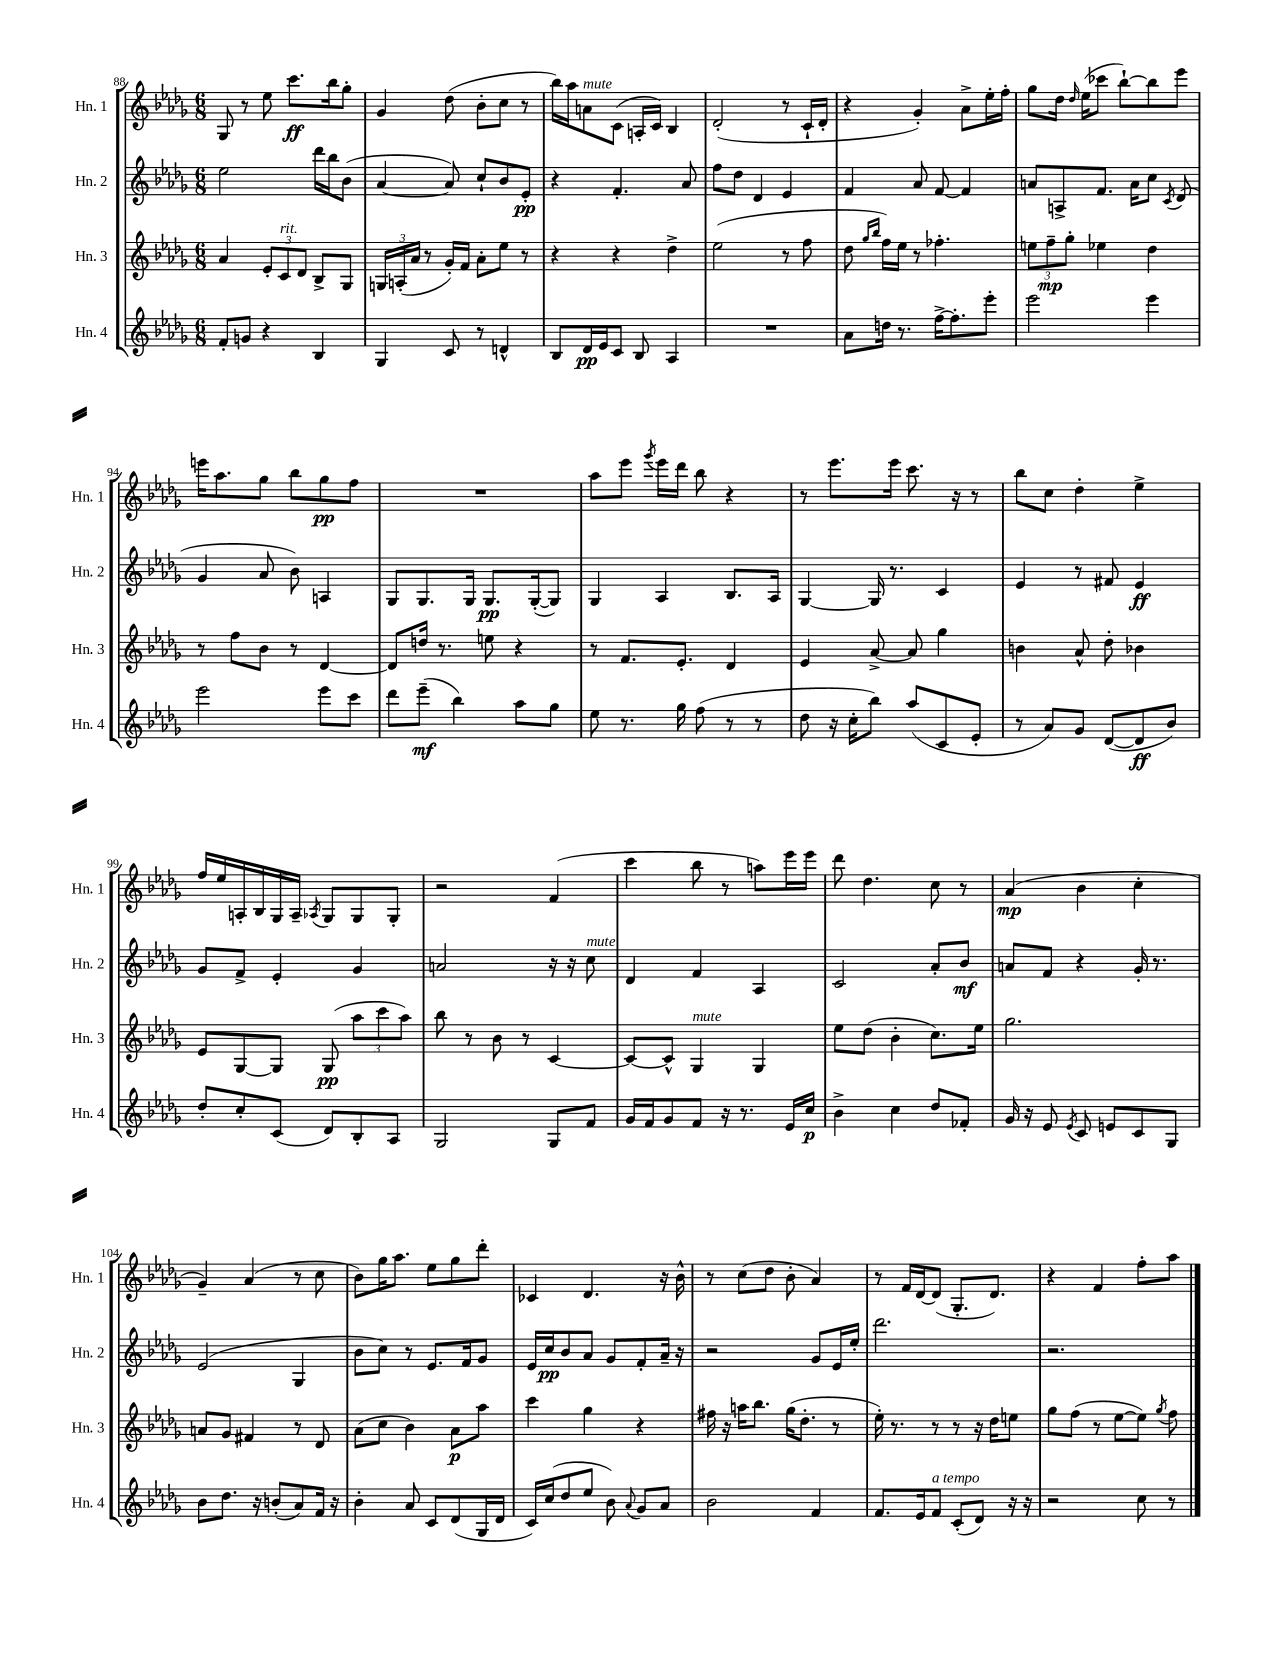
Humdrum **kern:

**kern	**dynam	**kern	**dynam	**kern	**dynam	**kern	**dynam
*part4	*part4	*part3	*part3	*part2	*part2	*part1	*part1
*staff4	*staff4	*staff3	*staff3	*staff2	*staff2	*staff1	*staff1
*I"Hn. 4	*	*I"Hn. 3	*	*I"Hn. 2	*	*I"Hn. 1	*
*I'Hn. 4	*	*I'Hn. 3	*	*I'Hn. 2	*	*I'Hn. 1	*
*clefG2	*	*clefG2	*	*clefG2	*	*clefG2	*
*k[b-e-a-d-g-]	*	*k[b-e-a-d-g-]	*	*k[b-e-a-d-g-]	*	*k[b-e-a-d-g-]	*
*M6/8	*	*M6/8	*	*M6/8	*	*M6/8	*
=88	=88	=88	=88	=88	=88	=88	=88
8f'/L	.	4a-/	.	2ee-\	.	8G-/	.
8gn/J	.	.	.	.	.	8r	.
4r	.	12e-'/L	.	.	.	8ee-\	.
!	!	!LO:TX:a:i:t=rit.	!	!	!	!	!
.	.	12c/	.	.	.	.	.
.	.	.	.	.	.	8.ccc\L	ff
.	.	12d-/J	.	.	.	.	.
4B-/	.	8B-^/L	.	16ddd-\LL	.	.	.
.	.	.	.	16bb-\J	.	16bb-\k	.
.	.	8G-/J	.	(8b-\J	.	8gg-'\J	.
=89	=89	=89	=89	=89	=89	=89	=89
4G-/	.	24Gn/LL	.	[4a-/	.	4g-/	.
.	.	(24An'/	.	.	.	.	.
.	.	24a-/JJ	.	.	.	.	.
.	.	8r	.	.	.	.	.
8c/	.	16g-'/LL)	.	8a-/])	.	(8dd-\	.
.	.	16f/JJ	.	.	.	.	.
8r	.	8a-'\L	.	8cc`/L	.	8b-'\L	.
4dn^^/	.	8ee-\J	.	8b-/	.	8cc\J	.
.	.	8r	.	8e-'/J	pp	8r	.
=90	=90	=90	=90	=90	=90	=90	=90
8B-/L	.	4r	.	4r	.	16bb-\LL)	.
.	.	.	.	.	.	16aa-\J	.
!	!	!	!	!	!	!LO:TX:a:i:t=mute	!
16d-/L	pp	.	.	.	.	8an\	.
16e-/J	.	.	.	.	.	.	.
8c/J	.	4r	.	4.f'/	.	(8c\J	.
8B-/	.	.	.	.	.	16An'/LL	.
.	.	.	.	.	.	16c/JJ)	.
4A-/	.	4dd-^\	.	.	.	4B-/	.
.	.	.	.	8a-/	.	.	.
=91	=91	=91	=91	=91	=91	=91	=91
2.r	.	(2ee-\	.	8ff\L	.	(2d-'/	.
.	.	.	.	8dd-\J	.	.	.
.	.	.	.	4d-/	.	.	.
.	.	8r	.	4e-/	.	8r	.
.	.	8ff\	.	.	.	16c`/LL	.
.	.	.	.	.	.	16d-'/JJ	.
=92	=92	=92	=92	=92	=92	=92	=92
8a-\L	.	8dd-\	.	4f/	.	4r	.
.	.	16qqgg-/LL	.	.	.	.	.
.	.	16qqbb-/JJ	.	.	.	.	.
16ddn\Jk	.	16ff\LL)	.	.	.	.	.
8.r	.	16ee-\JJ	.	.	.	.	.
.	.	8r	.	8a-/	.	4g-'/)	.
[16ff^\KL	.	4.ff-X'\	.	[8f/	.	.	.
8.ff'\]	.	.	.	.	.	.	.
.	.	.	.	4f/]	.	8a-^\L	.
8eee-'\J	.	.	.	.	.	16ee-'\L	.
.	.	.	.	.	.	16ff'\JJ	.
=93	=93	=93	=93	=93	=93	=93	=93
2eee-\	.	12een\L	.	8an/L	.	8gg-\L	.
.	.	12ff~\	mp	.	.	.	.
.	.	.	.	8An^/	.	16dd-\Jk	.
.	.	12gg-'\J	.	.	.	.	.
.	.	.	.	.	.	16qqdd-/	.
.	.	.	.	.	.	(16ee-\KL	.
.	.	4ee-X\	.	8.f/J	.	8ccc-X\J	.
.	.	.	.	.	.	[8bb-`\L)	.
.	.	.	.	16a\KL	.	.	.
4eee-\	.	4dd-\	.	8cc\J	.	8bb-\]	.
.	.	.	.	8qc/	.	.	.
.	.	.	.	(8d-/	.	8eee-\J	.
!!LO:LB:g=z
=94	=94	=94	=94	=94	=94	=94	=94
2eee-\	.	8r	.	4g-/	.	16eeen\KL	.
.	.	.	.	.	.	8.aa-\	.
.	.	8ff\L	.	.	.	.	.
.	.	8b-\J	.	8a-/	.	8gg-\J	.
.	.	8r	.	8b-\)	.	8bb-\L	.
8eee-\L	.	[4d-/	.	4An/	.	8gg-\	pp
8ccc\J	.	.	.	.	.	8ff\J	.
=95	=95	=95	=95	=95	=95	=95	=95
8ddd-\L	.	8d-/L]	.	8G-/L	.	2.r	.
(8eee-~\J	mf	16ddn/Jk	.	8.G-/	.	.	.
.	.	8.r	.	.	.	.	.
4bb-\)	.	.	.	.	.	.	.
.	.	.	.	16G-/Jk	.	.	.
.	.	8een\	.	8.G-/L	pp	.	.
8aa-\L	.	4r	.	.	.	.	.
.	.	.	.	([16G-'/k	.	.	.
8gg-\J	.	.	.	8G-/J])	.	.	.
=96	=96	=96	=96	=96	=96	=96	=96
8ee-\	.	8r	.	4G-/	.	8aa-\L	.
8.r	.	8.f/L	.	.	.	8eee-\J	.
.	.	.	.	.	.	8qggg-/	.
.	.	.	.	4A-/	.	16eee-\LL	.
16gg-\	.	8.e-'/J	.	.	.	16ddd-\JJ	.
(8ff\	.	.	.	.	.	8bb-\	.
8r	.	4d-/	.	8.B-/L	.	4r	.
8r	.	.	.	.	.	.	.
.	.	.	.	16A-/Jk	.	.	.
=97	=97	=97	=97	=97	=97	=97	=97
8dd-\	.	4e-/	.	[4G-/	.	8r	.
16r	.	.	.	.	.	8.eee-\L	.
16cc'\KL	.	.	.	.	.	.	.
8bb-\J)	.	[8a-^/	.	16G-/]	.	.	.
.	.	.	.	8.r	.	16eee-\Jk	.
(8aa-/L	.	8a-/]	.	.	.	8.ccc\	.
8c/	.	4gg-\	.	4c/	.	.	.
.	.	.	.	.	.	16r	.
8e-'/J	.	.	.	.	.	8r	.
=98	=98	=98	=98	=98	=98	=98	=98
8r	.	4bn\	.	4e-/	.	8bb-\L	.
8a-/L)	.	.	.	.	.	8cc\J	.
8g-/J	.	8a-^^/	.	8r	.	4dd-'\	.
([8d-/L	.	8dd-'\	.	8f#X/	.	.	.
8d-/]	ff	4b-X\	.	4e-/	ff	4ee-^\	.
8b-/J)	.	.	.	.	.	.	.
!!LO:LB:g=z
=99	=99	=99	=99	=99	=99	=99	=99
8dd-'/L	.	8e-/L	.	8g-/L	.	16ff/LL	.
.	.	.	.	.	.	16ee-/	.
8cc'/	.	[8G-/	.	8f^/J	.	16An'/	.
.	.	.	.	.	.	16B-/	.
(8c/J	.	8G-/J]	.	4e-'/	.	16G-/	.
.	.	.	.	.	.	16A~/JJ	.
.	.	.	.	.	.	8qA-X/	.
8d-/L)	.	(8G-/	pp	.	.	8G-/L	.
8B-'/	.	12aa-\L	.	4g-/	.	8G-/	.
.	.	12ccc\	.	.	.	.	.
8A-/J	.	.	.	.	.	8G-'/J	.
.	.	12aa-\J)	.	.	.	.	.
=100	=100	=100	=100	=100	=100	=100	=100
2G-/	.	8bb-\	.	2an/	.	2r	.
.	.	8r	.	.	.	.	.
.	.	8b-\	.	.	.	.	.
.	.	8r	.	.	.	.	.
8G-/L	.	[4c/	.	16r	.	(4f/	.
.	.	.	.	16r	.	.	.
!	!	!	!	!LO:TX:a:i:t=mute	!	!	!
8f/J	.	.	.	8cc\	.	.	.
=101	=101	=101	=101	=101	=101	=101	=101
16g-/LL	.	8c/L_	.	4d-/	.	4ccc\	.
16f/J	.	.	.	.	.	.	.
8g-/	.	8c^^/J]	.	.	.	.	.
!	!	!LO:TX:a:i:t=mute	!	!	!	!	!
8f/J	.	4G-/	.	4f/	.	8bb-\	.
16r	.	.	.	.	.	8r	.
8.r	.	.	.	.	.	.	.
.	.	4G-/	.	4A-/	.	8aan\L)	.
16e-/LL	.	.	.	.	.	16eee-\L	.
16cc/JJ	p	.	.	.	.	16eee-\JJ	.
=102	=102	=102	=102	=102	=102	=102	=102
4b-^\	.	8ee-\L	.	2c/	.	8ddd-\	.
.	.	(8dd-\J	.	.	.	4.dd-\	.
4cc\	.	4b-'\	.	.	.	.	.
8dd-/L	.	8.cc\L)	.	8a-'/L	.	8cc\	.
8f-X'/J	.	.	.	8b-/J	mf	8r	.
.	.	16ee-\Jk	.	.	.	.	.
=103	=103	=103	=103	=103	=103	=103	=103
16g-/	.	2.gg-\	.	8an/L	.	(4a-/	mp
16r	.	.	.	.	.	.	.
8e-/	.	.	.	8f/J	.	.	.
8qe-/	.	.	.	.	.	.	.
8c/	.	.	.	4r	.	4b-\	.
8en/L	.	.	.	.	.	.	.
8c/	.	.	.	16g-'/	.	4cc'\	.
.	.	.	.	8.r	.	.	.
8G-/J	.	.	.	.	.	.	.
!!LO:LB:g=z
=104	=104	=104	=104	=104	=104	=104	=104
8b-\L	.	8an/L	.	(2e-/	.	4g-~/)	.
8.dd-\J	.	8g-/J	.	.	.	.	.
.	.	4f#X/	.	.	.	(4a-/	.
16r	.	.	.	.	.	.	.
(8bn'/L	.	.	.	.	.	.	.
8a-/)	.	8r	.	4G-/	.	8r	.
16f/Jk	.	8d-/	.	.	.	8cc\	.
16r	.	.	.	.	.	.	.
=105	=105	=105	=105	=105	=105	=105	=105
4b-'\	.	(8a-\L	.	8b-\L	.	8b-\L)	.
.	.	8cc\J	.	8cc\J)	.	16gg-\K	.
.	.	.	.	.	.	8.aa-\J	.
8a-/	.	4b-\)	.	8r	.	.	.
8c/L	.	.	.	8.e-/L	.	8ee-\L	.
(8d-/	.	8a-\L	p	.	.	8gg-\	.
.	.	.	.	16f/k	.	.	.
16G-/L	.	8aa-\J	.	8g-/J	.	8ddd-'\J	.
16d-/JJ	.	.	.	.	.	.	.
=106	=106	=106	=106	=106	=106	=106	=106
16c/LL)	.	4ccc\	.	16e-/LL	.	4c-X/	.
(16cc/J	.	.	.	16cc/J	pp	.	.
8dd-/	.	.	.	8b-/	.	.	.
8ee-/J	.	4gg-\	.	8a-/J	.	4.d-/	.
8b-\)	.	.	.	8g-/L	.	.	.
8qqa-/	.	.	.	.	.	.	.
8g-/L	.	4r	.	8f'/	.	.	.
8a-/J	.	.	.	16a-~/Jk	.	16r	.
.	.	.	.	16r	.	16b-^^\	.
=107	=107	=107	=107	=107	=107	=107	=107
2b-\	.	16ff#X\	.	2r	.	8r	.
.	.	16r	.	.	.	.	.
.	.	16aan\KL	.	.	.	(8cc\L	.
.	.	8.bb-\J	.	.	.	.	.
.	.	.	.	.	.	8dd-\J	.
.	.	(16gg-\KL	.	.	.	8b-'\	.
.	.	8.dd-'\J	.	.	.	.	.
4f/	.	.	.	8g-/L	.	4a-/)	.
.	.	8r	.	16e-/L	.	.	.
.	.	.	.	16ee-'/JJ	.	.	.
=108	=108	=108	=108	=108	=108	=108	=108
8.f/L	.	16ee-'\)	.	2.ddd-\	.	8r	.
.	.	8.r	.	.	.	.	.
.	.	.	.	.	.	16f/LL	.
16e-/k	.	.	.	.	.	[16d-/J	.
!LO:TX:a:i:t=a tempo	!	!	!	!	!	!	!
8f/J	.	8r	.	.	.	(8d-/J]	.
(8c'/L	.	8r	.	.	.	8.G-'/L	.
8d-/J)	.	16r	.	.	.	.	.
.	.	16dd-\KL	.	.	.	8.d-/J)	.
16r	.	8een\J	.	.	.	.	.
16r	.	.	.	.	.	.	.
=109	=109	=109	=109	=109	=109	=109	=109
2r	.	8gg-\L	.	2.r	.	4r	.
.	.	(8ff\J	.	.	.	.	.
.	.	8r	.	.	.	4f/	.
.	.	[8ee-\L	.	.	.	.	.
8cc\	.	8ee-\J])	.	.	.	8ff'\L	.
.	.	8qgg-/	.	.	.	.	.
8r	.	8ff\	.	.	.	8aa-\J	.
==	==	==	==	==	==	==	==
*-	*-	*-	*-	*-	*-	*-	*-
